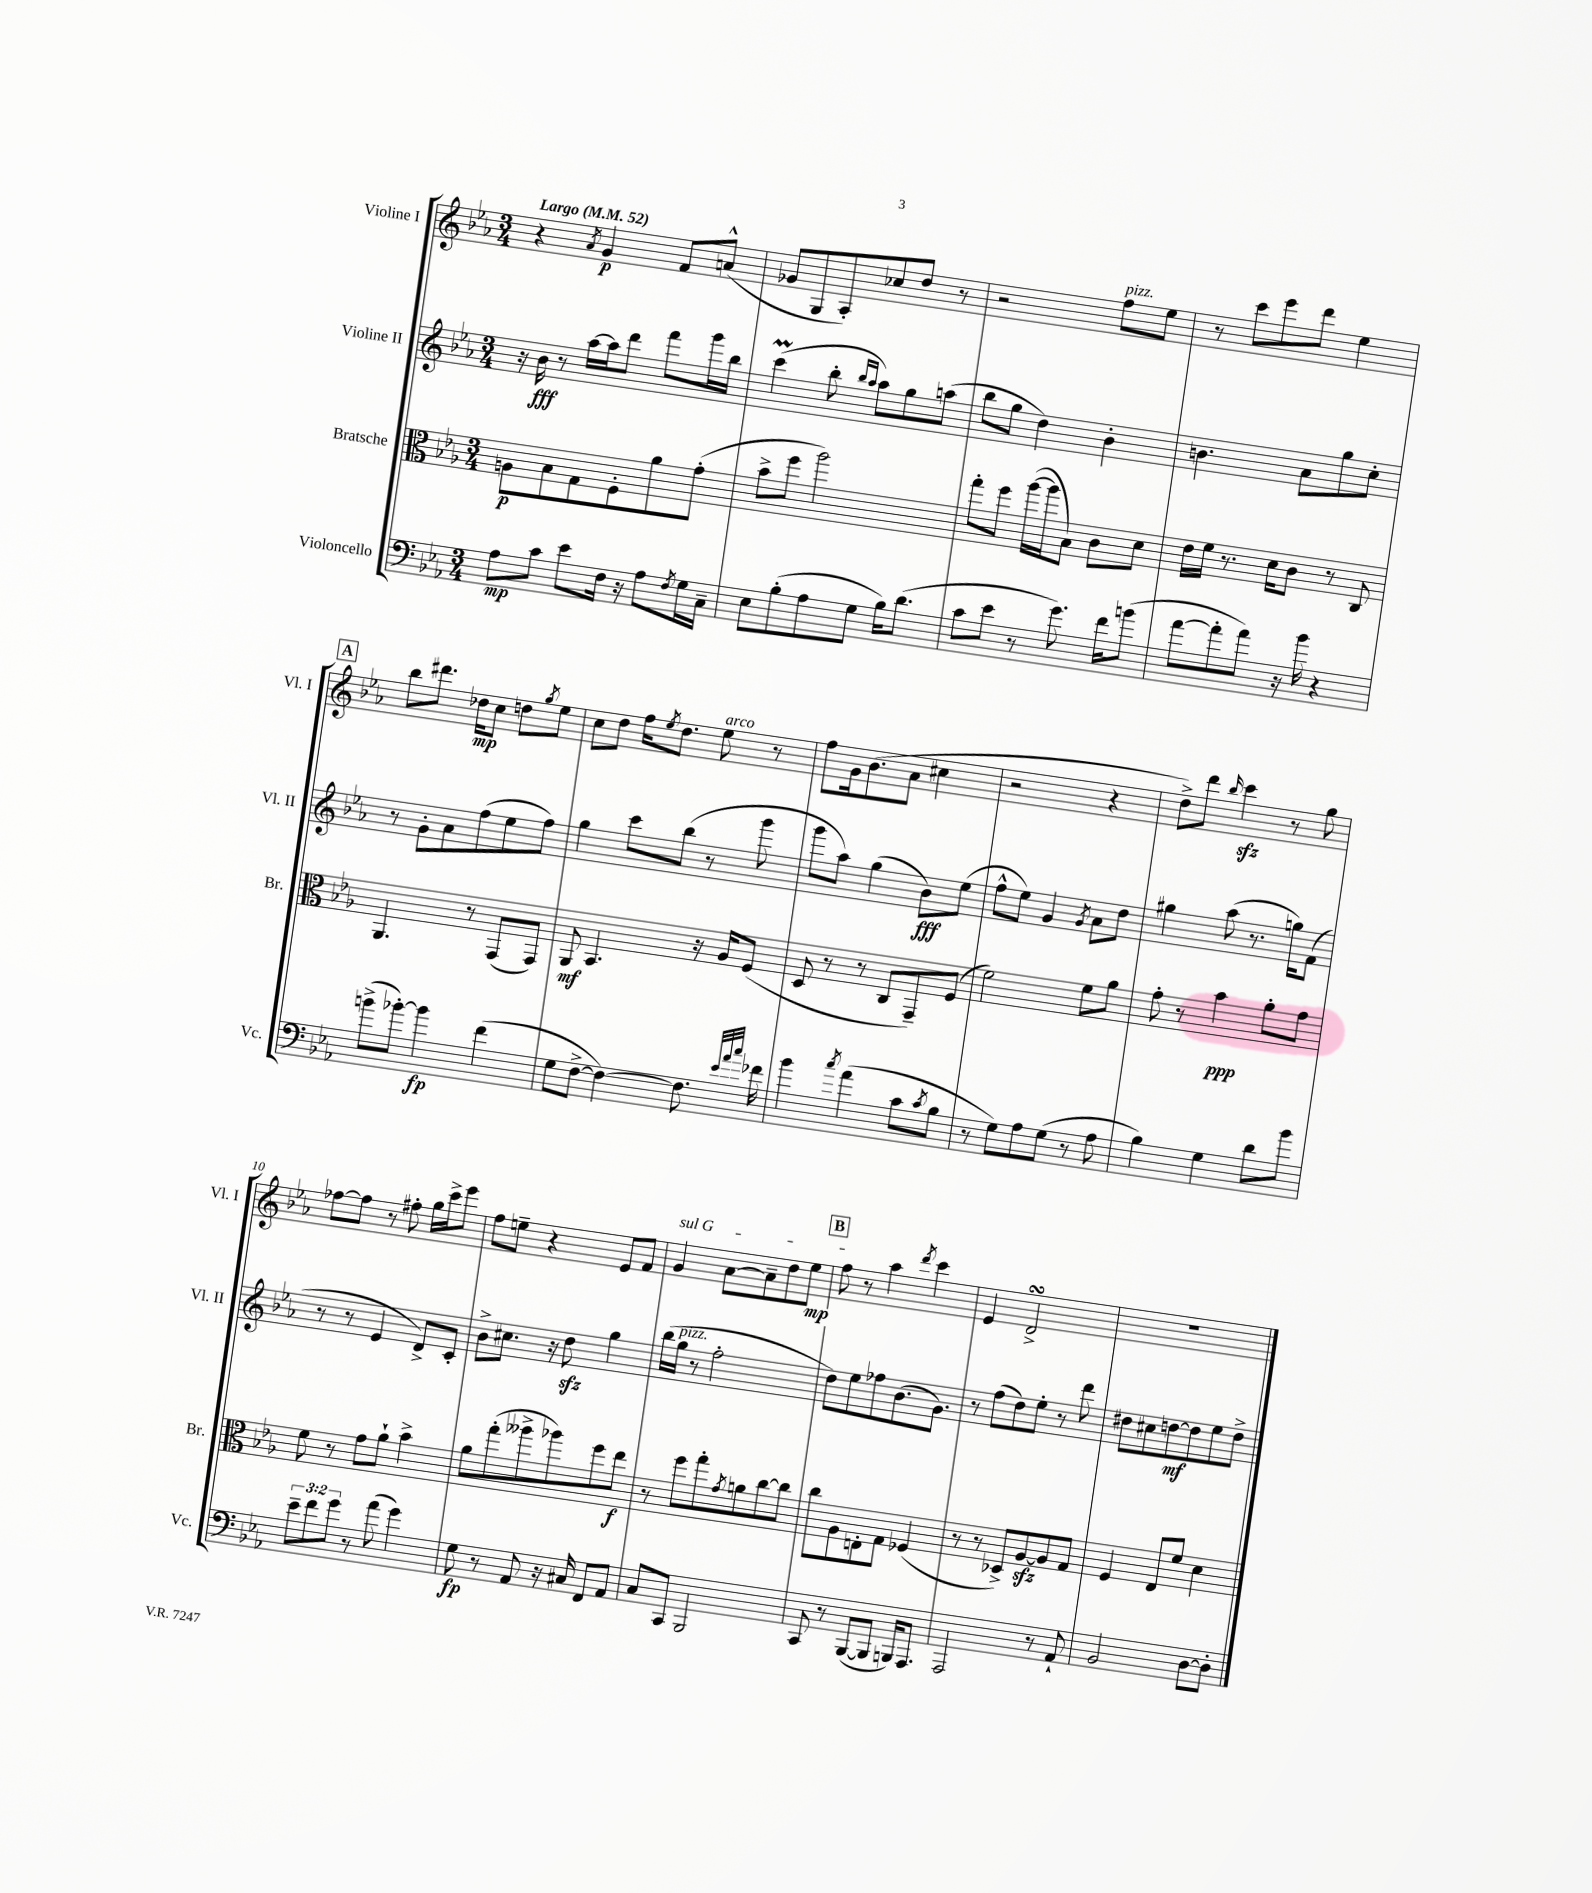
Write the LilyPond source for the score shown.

<<
\new StaffGroup <<
\new Staff = "s0" \with { instrumentName = "Violine I" shortInstrumentName = "Vl. I" } {
    \clef treble \key ees \major \numericTimeSignature \time 3/4 \tempo "Largo" 4 = 52
    r4 \acciaccatura { aes'8 } g'4\p f'8 a'8-^( |
    ges'8 g8 aes8-.) ces''8 d''8 r8 |
    r2 f''8^\markup { \italic "pizz." } ees''8 |
    r8 c'''8 ees'''8 d'''8 ees''4 |
    \mark \markup { \box "A" } bes''8 dis'''8. des''16\mp c''8 d''8 \acciaccatura { g''8 } ees''8 |
    c''8 d''8 f''16 \acciaccatura { ees''8 } d''8. ees''8^\markup { \italic "arco" } r8 |
    f''8 g'16 bes'8.( aes'8 cis''4 |
    r2 r4 |
    d''8->) d'''8 \grace { bes''16 } c'''4\sfz r8 g''8 |
    fes''8~ fes''8 r8 fis''8-. g''16 c'''16-> ees'''8 |
    f''8 e''8-- r4 ees'8 f'8 |
    \once \override TextSpanner.bound-details.left.text = \markup { \italic "sul G" } g'4\startTextSpan aes'8~ aes'8-- d''8 ees''8\mp |
    \mark \markup { \box "B" } f''8\stopTextSpan r8 aes''4 \acciaccatura { d'''8 } c'''4 |
    ees'4 d'2->\turn |
    R2. \bar "|." |
}
\new Staff = "s1" \with { instrumentName = "Violine II" shortInstrumentName = "Vl. II" } {
    \clef treble \key ees \major \numericTimeSignature \time 3/4
    r16 bes'16\fff r8 aes''16~ aes''16 d'''8 f'''8 g'''16 bes''16 |
    c'''4\prall( bes''8-. \grace { bes''16 aes''16 } aes''8) g''8 a''8( |
    bes''8 g''8 d''4) bes'4-. |
    b'4. aes'8 g''8 c''8-. |
    \mark \markup { \box "A" } r8 g'8-. aes'8 f''8( ees''8 f''8) |
    g''4 c'''8 bes''8( r8 g'''8 |
    g'''8 aes''8) g''4( bes'8\fff) ees''8( |
    f''8-^ ees''8) g'4 \acciaccatura { g'8 } aes'8 d''8 |
    gis''4 aes''8( r8. g''16) f'8( |
    r8 r8 ees'4 d'8->) c'8-. |
    bes'8-> cis''8. r16 d''8\sfz g''4 |
    bes''16( g''16^\markup { \italic "pizz." } r8 f''2-. |
    \mark \markup { \box "B" } d''8) ees''8 fes''8 bes'8.( g'8.) |
    r8 f''8( d''8) ees''8-. r8 d'''8 |
    dis''8 cis''8 d''8~\mf d''8 ees''8 d''8-> \bar "|." |
}
\new Staff = "s2" \with { instrumentName = "Bratsche" shortInstrumentName = "Br." } {
    \clef alto \key ees \major \numericTimeSignature \time 3/4
    a8\p bes8 g8 f8-. aes'8 g'8-.( |
    bes'8-> f''8 aes''2) |
    g''8-. f''8 aes''16~( aes''16 bes8) c'8 d'8 |
    ees'16 f'16 r8. d'16 c'8 r8 c8 |
    \mark \markup { \box "A" } aes,4. r8 g,8( g,8) |
    aes,8\mf bes,4. r16 aes16 f8( |
    d8 r8 r8 c8 g,8--) f8( |
    f'2) f'8 aes'8 |
    g'8-. r8 bes'4\ppp aes'8-. g'8 |
    f'8 r8 g'8 aes'8-! bes'4-> |
    aes'8 g''8-.( aeses''8-> aes''8) f''8 ees''8\f |
    r8 f''8 g''8-. \acciaccatura { g'8 } a'8 c''8~ c''8 |
    \mark \markup { \box "B" } c''8 aes8 e8-. g8 fes4( |
    r8 r8 des8->) aes8~\sfz aes8 g8 |
    f4 ees8 f'8 d'4 \bar "|." |
}
\new Staff = "s3" \with { instrumentName = "Violoncello" shortInstrumentName = "Vc." } {
    \clef bass \key ees \major \numericTimeSignature \time 3/4 \override Staff.TupletNumber.text = #tuplet-number::calc-fraction-text
    aes8\mp c'8 ees'8 f16 r16 aes8 \acciaccatura { f8 } g16 c16-- |
    ees8 bes8-.( aes8 g8 bes16) d'8.( |
    c'8 ees'8 r8 g'8.) f'16 b'8( |
    aes'8~ aes'8-. aes'8) r16 bes'16 r4 |
    \mark \markup { \box "A" } b'8->( bes'8~-.) bes'4\fp f'4( |
    g8 f8~-> f4~) f8. \grace { ees'32 aes'32 c''32 } fes'16 |
    bes'4 \acciaccatura { c''8 } aes'4( c'8 \acciaccatura { c'8 } bes8 |
    r8 g8) aes8 g8( r8 aes8 |
    bes4) g4 d'8 bes'8 |
    \tuplet 3/2 { ees'8-- f'8 g'8 } r8 aes'8( g'4) |
    g8\fp r8 aes,8 r16 cis16 f,8 aes,8 |
    c8 c,8 bes,,2 |
    \mark \markup { \box "B" } c,8 r8 bes,,8~( bes,,8 b,,16) aes,,8. |
    aes,,2 r8 aes,8-! |
    bes,2 d8~ d8-. \bar "|." |
}
>>
>>
